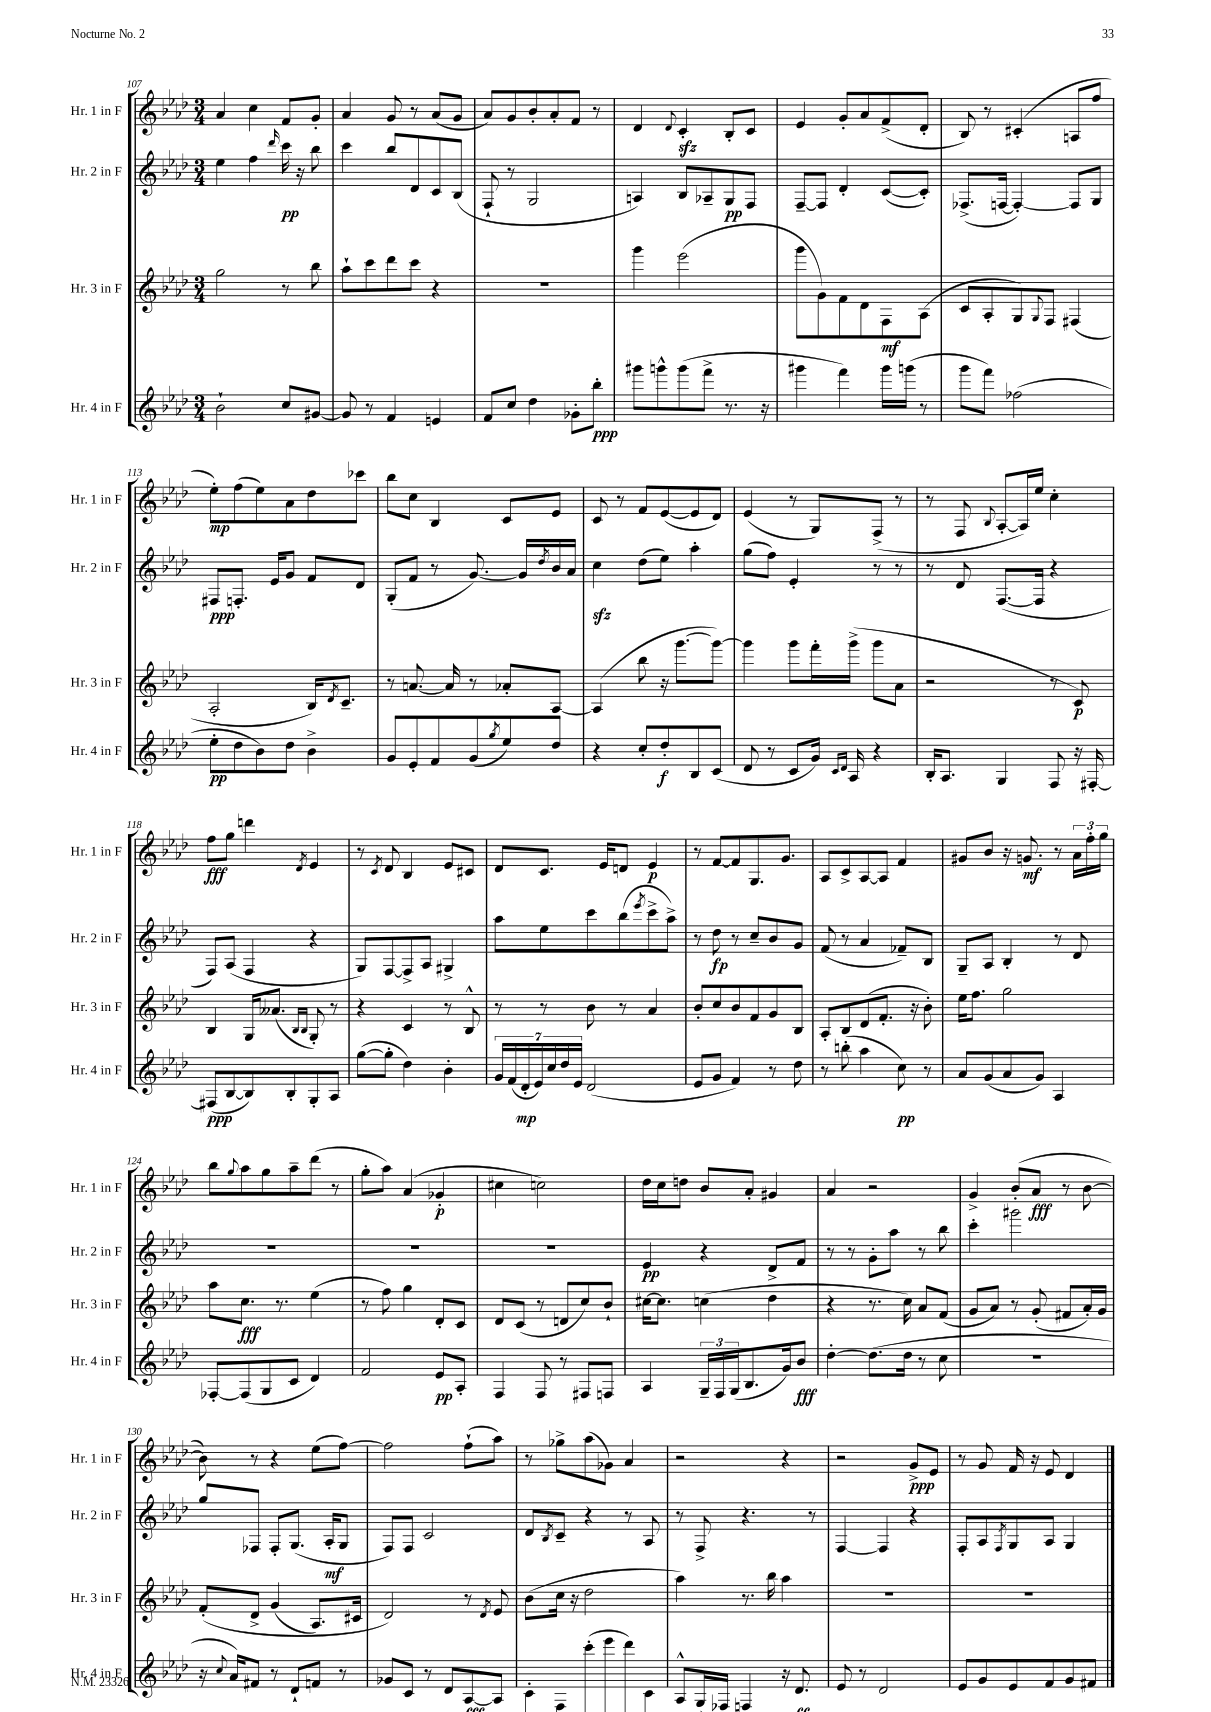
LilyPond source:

<<
\new StaffGroup <<
\new Staff = "s0" \with { instrumentName = "Hr. 1 in F" shortInstrumentName = "Hr. 1 in F" } {
    \clef treble \key aes \major \numericTimeSignature \time 3/4
    aes'4 c''4 f'8 g'8-. |
    aes'4 g'8 r8 aes'8( g'8 |
    aes'8) g'8 bes'8-. aes'8-. f'8 r8 |
    des'4 \appoggiatura { des'8 } c'4-.\sfz bes8-. c'8 |
    ees'4 g'8-. aes'8 f'8->( des'8-. |
    bes8) r8 cis'4-.( a8 f''8 |
    ees''8-.\mp) f''8( ees''8) aes'8 des''8 ces'''8 |
    bes''8 c''8 bes4 c'8 ees'8 |
    c'8 r8 f'8 ees'8~( ees'8 des'8) |
    ees'4( r8 g8) f8->( r8 |
    r8 f8 \appoggiatura { bes8 } aes8~-. aes16) ees''16 c''4-. |
    f''8\fff g''8 d'''4 \acciaccatura { des'8 } ees'4 |
    r8 \acciaccatura { c'8 } des'8 bes4 ees'8 cis'8 |
    des'8 c'8. ees'16 d'8 ees'4\p |
    r8 f'8~ f'8 g8. g'8. |
    aes8 c'8-> aes8~ aes8 f'4 |
    gis'8 bes'8 r16 g'8.\mf r8 \tuplet 3/2 { aes'16 f''16-. g''16 } |
    bes''8 \appoggiatura { g''8 } aes''8 g''8 aes''8-- des'''8( r8 |
    g''8-. aes''8) aes'4( ges'4-.\p |
    cis''4 c''2) |
    des''16 c''16 d''8 bes'8 aes'8-. gis'4 |
    aes'4 r2 |
    g'4-> bes'8-.( aes'8\fff r8 bes'8~ |
    bes'8) r8 r4 ees''8( f''8~) |
    f''2 f''8-!( aes''8) |
    r8 ges''8-> aes''8( ges'8) aes'4 |
    r2 r4 |
    r2 g'8->\ppp ees'8 |
    r8 g'8 f'16 r16 ees'8 des'4 \bar "|." |
}
\new Staff = "s1" \with { instrumentName = "Hr. 2 in F" shortInstrumentName = "Hr. 2 in F" } {
    \clef treble \key aes \major \numericTimeSignature \time 3/4
    ees''4 f''4 \grace { des'''16 } c'''16\pp r16 bes''8 |
    c'''4 bes''8 des'8 c'8 bes8( |
    f8-! r8 g2 |
    a4) bes8 aes8-- g8\pp f8 |
    f8~-- f8 des'4-. c'8~( c'8-.) |
    fes8.->( f16~ f4~-.) f8 g8 |
    fis8\ppp f8.-. ees'16 g'8 f'8 des'8 |
    g8-.( f'8 r8 g'8.~) g'16 \acciaccatura { des''8 } bes'16 aes'16 |
    c''4\sfz des''8( ees''8) aes''4-. |
    g''8( f''8) ees'4-. r8 r8 |
    r8 des'8 f8.~( f16 r4 |
    f8) aes8( f4 r4 |
    g8) f8~ f8-> aes8 gis4-> |
    aes''8 ees''8 c'''8 bes''8( \acciaccatura { ees'''8 } c'''8-> aes''8->) |
    r8 des''8\fp r8 c''8-- bes'8 g'8 |
    f'8( r8 aes'4 fes'8--) bes8 |
    g8-- aes8 bes4-. r8 des'8 |
    R2. |
    R2. |
    R2. |
    ees'4\pp r4 des'8-> f'8 |
    r8 r8 g'8-. aes''8 r8 bes''8 |
    c'''4-. gis'''2 |
    g''8 fes8 fes8-. g8.( aes16-.\mf g8 |
    f8) f8 c'2 |
    des'8 \acciaccatura { bes8 } c'8-- r4 r8 aes8 |
    r8 f8-> r4. r8 |
    f4~ f4 r4 |
    f8-. aes8 \acciaccatura { f8 } g8 aes8 g4 \bar "|." |
}
\new Staff = "s2" \with { instrumentName = "Hr. 3 in F" shortInstrumentName = "Hr. 3 in F" } {
    \clef treble \key aes \major \numericTimeSignature \time 3/4
    g''2 r8 bes''8 |
    aes''8-! c'''8 des'''8 c'''8 r4 |
    R2. |
    g'''4 ees'''2( |
    g'''8 g'8) f'8 des'8 f8\mf aes8( |
    c'8 aes8-. g8) \appoggiatura { g8 } f8 fis4( |
    aes2-. bes16) \acciaccatura { des'8 } c'8.-- |
    r8 a'8.~ a'16 r8 aes'8-. aes8~ |
    aes4( bes''8 r16 g'''8.~ g'''8~) |
    g'''4 g'''8 f'''16-. g'''16->( g'''8 aes'8 |
    r2 r8 c'8\p) |
    bes4 g16 aeses'8.( \grace { bes16 bes16 } g8-.) r8 |
    r4 c'4 r8 bes8-^ |
    r8 r8 bes'8 r8 aes'4 |
    bes'8-. c''8 bes'8 f'8 g'8 bes8 |
    aes8-. bes8 des'8( f'8.-. r16 bes'8-.) |
    ees''16 f''8. g''2 |
    aes''8 c''8.\fff r8. ees''4( |
    r8 f''8) g''4 des'8-. c'8 |
    des'8 c'8( r8 d'8 c''8) bes'8-! |
    cis''16~ cis''8. c''4( des''4 |
    r4 r8. c''16) aes'8 f'8( |
    g'8 aes'8) r8 g'8-.( fis'8 aes'16-.) g'16 |
    f'8-.\( des'8-> g'4( aes8.) cis'16 |
    des'2\) r8 \acciaccatura { des'8 } ees'8 |
    bes'8( c''16 r16 des''2 |
    aes''4) r8. bes''16 aes''4 |
    R2. |
    R2. \bar "|." |
}
\new Staff = "s3" \with { instrumentName = "Hr. 4 in F" shortInstrumentName = "Hr. 4 in F" } {
    \clef treble \key aes \major \numericTimeSignature \time 3/4
    bes'2-! c''8 gis'8~ |
    gis'8 r8 f'4 e'4 |
    f'8 c''8 des''4 ges'8-. bes''8-.\ppp |
    gis'''8 g'''8-^ g'''8( f'''8-> r8. r16 |
    gis'''4 f'''4) gis'''16 g'''16( r8 |
    g'''8 f'''8) fes''2( |
    ees''8-.\pp des''8 bes'8) des''8 bes'4-> |
    g'8 ees'8-. f'8 g'8( \acciaccatura { g''8 } ees''8) des''8 |
    r4 c''8-. des''8-.\f bes8 c'8( |
    des'8 r8 c'8 g'16) \grace { c'16 des'16 } aes16 r4 |
    bes16-. aes8. g4 f8 r16 fis16~-. |
    fis8\ppp( bes8~ bes8) bes8-. g8-. aes8 |
    g''8~( g''8-. des''4) bes'4-. |
    \tuplet 7/4 { g'16 f'16( des'16-.\mp ees'16) c''16 des''16 ees'16 } des'2( |
    ees'8 g'8 f'4) r8 des''8 |
    r8 b''8-.( aes''4 c''8\pp) r8 |
    aes'8 g'8( aes'8 g'8) aes4 |
    fes8~-. fes8( g8 c'8 des'4) |
    f'2 ees'8\pp aes8-. |
    f4 f8 r8 fis8 f8 |
    aes4 \tuplet 3/2 { g16-- f16 g16( } bes8. g'16) bes'8\fff |
    des''4~-. des''8.( des''16 r8 c''8 |
    R2. |
    r16 \appoggiatura { c''8 } aes'16) fis'8 r8 des'8-! f'8 r8 |
    ges'8 c'8 r8 des'8 aes8~\fff aes8 |
    c'8-. f8 c'''8-.( ees'''8 des'''8) c'8 |
    aes8-^ g16( fes16 f4) r16 des'8.\ff |
    ees'8 r8 des'2 |
    ees'8 g'8 ees'8 f'8 g'8 fis'8 \bar "|." |
}
>>
>>
\layout { \context { \Score currentBarNumber = #107 } }
